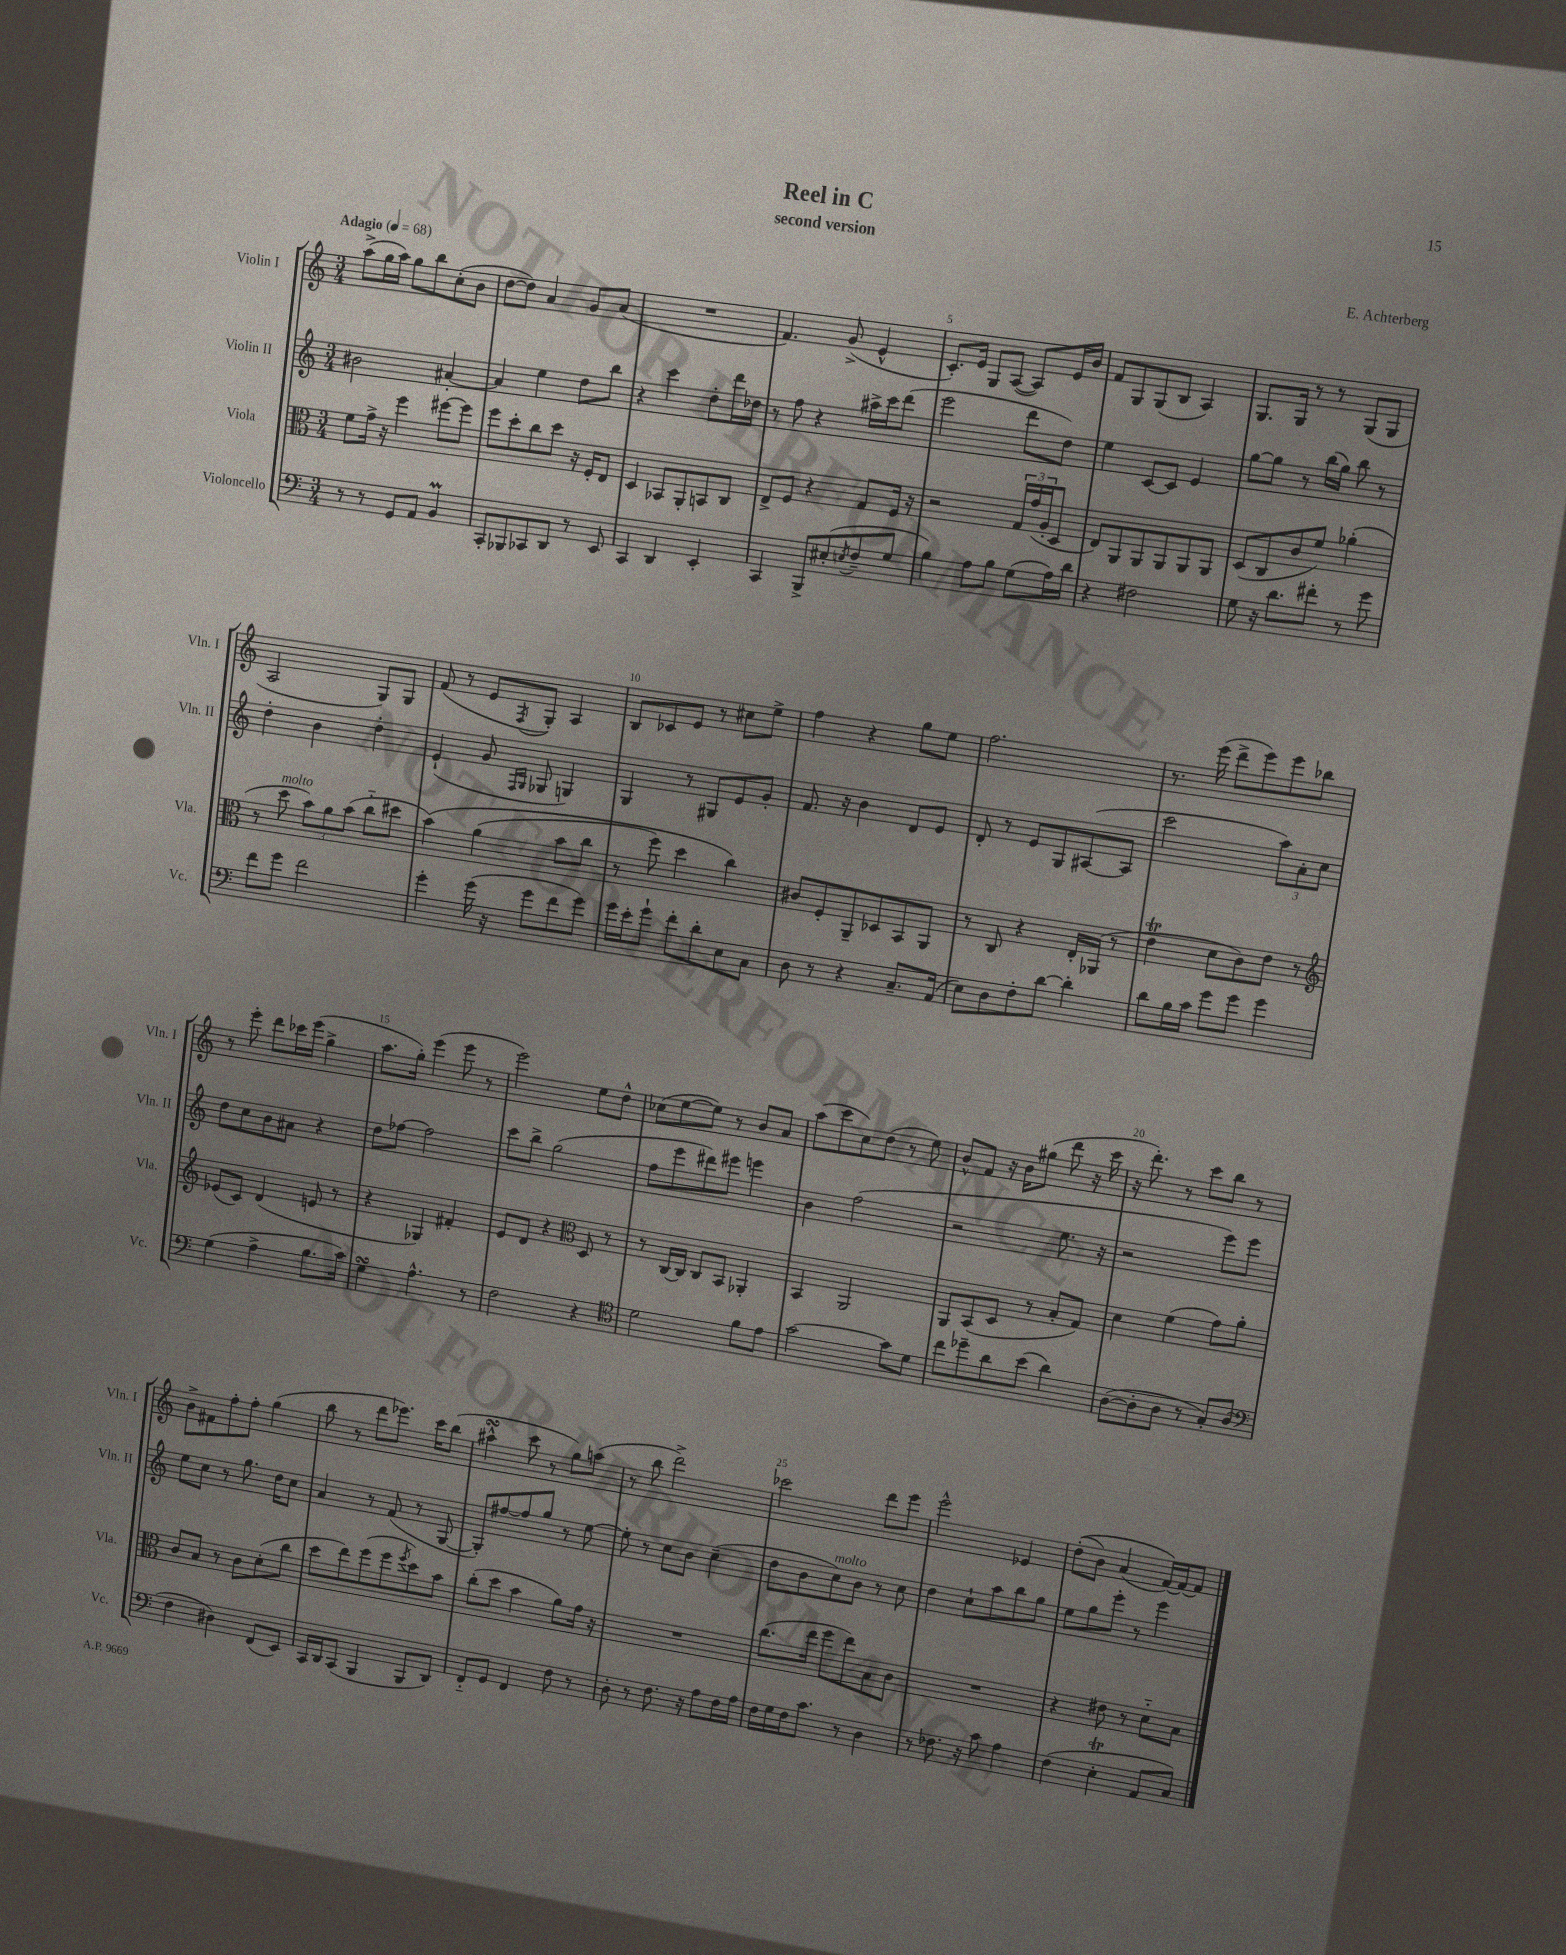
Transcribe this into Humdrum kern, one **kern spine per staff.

**kern	**kern	**kern	**kern
*staff4	*staff3	*staff2	*staff1
*clefF4	*clefC3	*clefG2	*clefG2
*k[]	*k[]	*k[]	*k[]
*M3/4	*M3/4	*M3/4	*M3/4
*MM68	*MM68	*MM68	*MM68
8r	8f\L	2b#\	(8aa^\L
8r	16g^\Jk	.	16gg\L
.	16r	.	16aa\JJ)
8GG/L	4ff\	.	8gg\L
8AA/J	.	.	8bb\
4BB/	[8ff#\L	[4a#'/	(8cc'\
.	8ff#\]J	.	8b\J
=	=	=	=
8CC'/L	8ff\L	4a#/]	[8dd\L
8BBB-/	8dd'\	.	8dd\]J)
8CC-/	8cc\	4ee\	4a/
8DD/J	8dd\J	.	.
8r	16r	8dd\L	8g/L
.	16F'/LK	.	.
8EE/	8E/J	8bb\J	(8a/J
=	=	=	=
4CC/	4D/	4r	2.r
4DD/	8BB-/L	4ccc\	.
.	8AA'/	.	.
4EE'/	8BB/	8dd'\L	.
.	8C/J	16ddd\L	.
.	.	16dd-\JJ	.
=	=	=	=
4CC/	8E^/L	8r	4.f/)
.	8F/J	8ff\	.
8BBB^/L	4r	4r	.
(8E#'/	.	.	(8g^/
8qE/	.	.	.
8F~/	8G/L	16aa#^\LL	4e^^/
.	.	16ccc\J	.
8G/J	16F/Jk	(8ddd\J	.
.	16r	.	.
=	=	=	=
4B\)	2r	2eee\	8.c'/L)
.	.	.	16e/Jk
8A\L	.	.	8G/L
8B\J	.	.	([8A/J
(8G\L	24G/LL	8ddd\L	8A/]L)
.	(24g/	.	.
.	24A'/J	.	.
16A\L)	8D/J	8dd\J)	16e/L
16d\JJ	.	.	16b/JJ
=	=	=	=
4r	8E/L)	4ee\	8f/L
.	8AA/	.	8G/
2F#\	8AA/	[8c/L	(8G/
.	8AA/	8c/]J	8B/J
.	8AA/	4e/	4A/)
.	8AA/J	.	.
=	=	=	=
8G\	(8D/L	[8gg\L	8.G/L
16r	8C/	8gg\]J	.
8.d\L	.	.	16G/Jk
.	8c/	8r	8r
8f#'\J	8f/J)	(16bb\LL	8r
.	.	16gg\JJ)	.
8r	(4a-'\	8bb\	(8G/L
8g\	.	8r	8G/J
=	=	=	=
8f\L	8r	4dd'\	2A/
8g\J	8dd\	.	.
2f\	12b\L)	4b\	.
.	12a\	.	.
.	(12b\J	.	.
.	8cc'~\L	4dd'\	8G/L)
.	8dd#\J	.	8G/J
=	=	=	=
4g'\	&(4b\)	(4e`/	(8f/
.	.	.	8r
(16g\	(4a\	8g/	8e/L
16r	.	.	.
.	.	16qqF/LL	.
.	.	16qqG/JJ	8qF/
8g\L	.	8G-/	8G'/J)
8f\	8b\L	4G/)	4A/
8g\J)	8cc\J	.	.
=	=	=	=
16g\LL	8r	4G/	8B/L
16e'\J	.	.	.
8g`\J	8ff\)	.	8c-/
8f'\L	4dd\	8r	8e/J
8d'\	.	8G#/L	8r
8E\	4cc\&)	8e/	8cc#\L
8C\J	.	8g'/J	8ee^\J
=	=	=	=
8D\	8c#/L	8.f/	4ff\
8r	8F'/	.	.
.	.	16r	.
4r	8AA~/	4b\	4r
.	8D-/	.	.
8.C~/L	8BB/	8d/L	8gg\L
.	8AA/J	8e/J	8ee\J
(16AA/Jk	.	.	.
=	=	=	=
8E\L)	8r	8d'/	2.ff\
8D\	8C/	8r	.
8F'\	4r	8e/L	.
[8d\J	.	8G/	.
4d'\]	16E'/LL	([8A#/	.
.	(16AA-/JJ	.	.
.	8r	8A#/]J	.
=	=	=	=
8d\L	4e\	2ccc\	8.r
16B\L	.	.	.
16c\JJ	.	.	(16eee\
8g\L	8d\L	.	8ddd^\L
8g\J	8c\)	.	8eee\)
4g\	8e\J	12aa\L)	8eee\
.	.	12a'\	.
.	8r	.	8bb-\J
.	.	12cc\J	.
=	=	=	=
*	*clefG2	*	*
(4G\	(8e-/L	8dd\L	8r
.	8c/J)	8cc\	8eee'\
4A^\	(4d/	8b\	8ddd\L
.	.	8a#\J	16ccc-\L
.	.	.	(16eee\JJ
8.B\L	8e/	4r	4gg^\
.	8r	.	.
16c\Jk)	.	.	.
=	=	=	=
4G\	4r	8dd\L	8.aa\L
.	.	[8ff-\J	.
.	.	.	16gg'\Jk)
4.A^^\	4G-/)	2ff-\]	(4eee\
.	4f#'/	.	8eee\
8r	.	.	8r
=	=	=	=
2F\	8e/L	8ccc\L	2eee\)
.	8d/J	8bb^\J	.
.	4r	(2gg\	.
*	*clefC3	*	*
4r	8D/	.	8ee\L
.	8r	.	8dd^^\J
=	=	=	=
*clefC4	*	*	*
2d\	8r	8ff\L	(8cc-\L
.	[16C/LL	8eee\	[8ee\
.	16C/]JJ	.	.
.	8C/L	8ddd#\)	8ee\]J)
.	8BB/J	8eee#\J	8r
8f\L	4AA-'/	4eee\	8b/L
8e\J	.	.	8a/J
=	=	=	=
[2g\	4BB/	4b\	(8aa\L
.	.	.	8ccc\
.	2AA/	(2ff\	8cc\)
.	.	.	(8dd\J
8g\]L	.	.	8r
8d\J	.	.	8ee\)
=	=	=	=
8cc\L	8AA/L	2r	8b^^/L
8dd-~\	(8BB/	.	8f/J
8a\	8D/J	.	16r
.	.	.	16b\LK
(8b\J	8r	.	(8gg#\J
4a\)	8B'/L	8.ee\	8ddd\
.	8G/J)	.	16r
.	.	16r	16ccc\
=	=	=	=
([8A\L	4d\	2r	16r
.	.	.	8.ddd'\)
8A'\]	.	.	.
8A\J	(4f\	.	8r
8r	.	.	8ccc\L
8G'/L)	8g\L)	8eee\L)	8bb\J
(8A/J	8a'\J	8eee\J	8r
=	=	=	=
*clefF4	*	*	*
4F\	8c/L	8ee\L	8b^\L
.	8B/J	8cc\J	8f#\
4D#\)	8r	8r	8ff'\
.	8c\L	8.gg\	8ff'\J
(8FF/L	(8d'\	.	(4gg\
.	.	16dd\LK	.
8EE/J)	8cc\J	8cc\J	.
=	=	=	=
16CC/LL	8dd\L	4a/	8bb\
16DD/J	.	.	.
(8CC/J	8ee\)	.	8r
4BBB/	(8ff\	8r	8ddd\L
.	8ff\	(8f/	8.eee-\J)
.	8qff/	.	.
8BBB/L	8dd\)	8r	.
.	.	.	16ccc\LK
8DD/J)	8b\J	[8G/	(8bb\J
=	=	=	=
8FF'~/L	(8cc'\L	8G'/]L)	4aa#^^\
8GG/J	8dd\J	[8ff#/	.
4FF/	4b\	8ff#/]	8ccc\
.	.	8gg/J	8r
8F\	8a\L)	8r	8gg\L)
8r	16g\Jk	[8ee\	(8aa\J
.	16r	.	.
=	=	=	=
8D'\	2.r	8ee'\]	8r
8r	.	8r	8bb\
8.F\	.	8cc\L	2ddd^\)
.	.	8b\J	.
16r	.	.	.
8A\L	.	(4cc~\	.
16F\L	.	.	.
16A\JJ	.	.	.
=	=	=	=
16F\LL	(8.cc\L	8dd\L	2ccc-\
16G\	.	.	.
16F\J	.	8b\	.
8.c\J	16ee\Jk	.	.
.	8ff\L	8cc\)	.
8r	8ee\)	8b\J	.
4D\	8B\	8r	8ddd\L
.	8c\J	8cc\	8eee\J
=	=	=	=
8r	2.r	4dd\	2eee^^\
8.F-\	.	.	.
.	.	8cc`\L	.
16r	.	.	.
8c\	.	8aa\	.
4A\	.	8bb\	4e-/
.	.	8gg\J	.
=	=	=	=
(4F\	4r	8ee\L	&((8dd'\L
.	.	8gg\	8b\J)
4E'\	8e#\	8eee'\J	(4a/
.	8r	8r	.
8AA/L	8d'~\L	4eee\	[16f/LL)&)
.	.	.	16f/_J
8C/J)	8B\J	.	8f/]J
==	==	==	==
*-	*-	*-	*-
